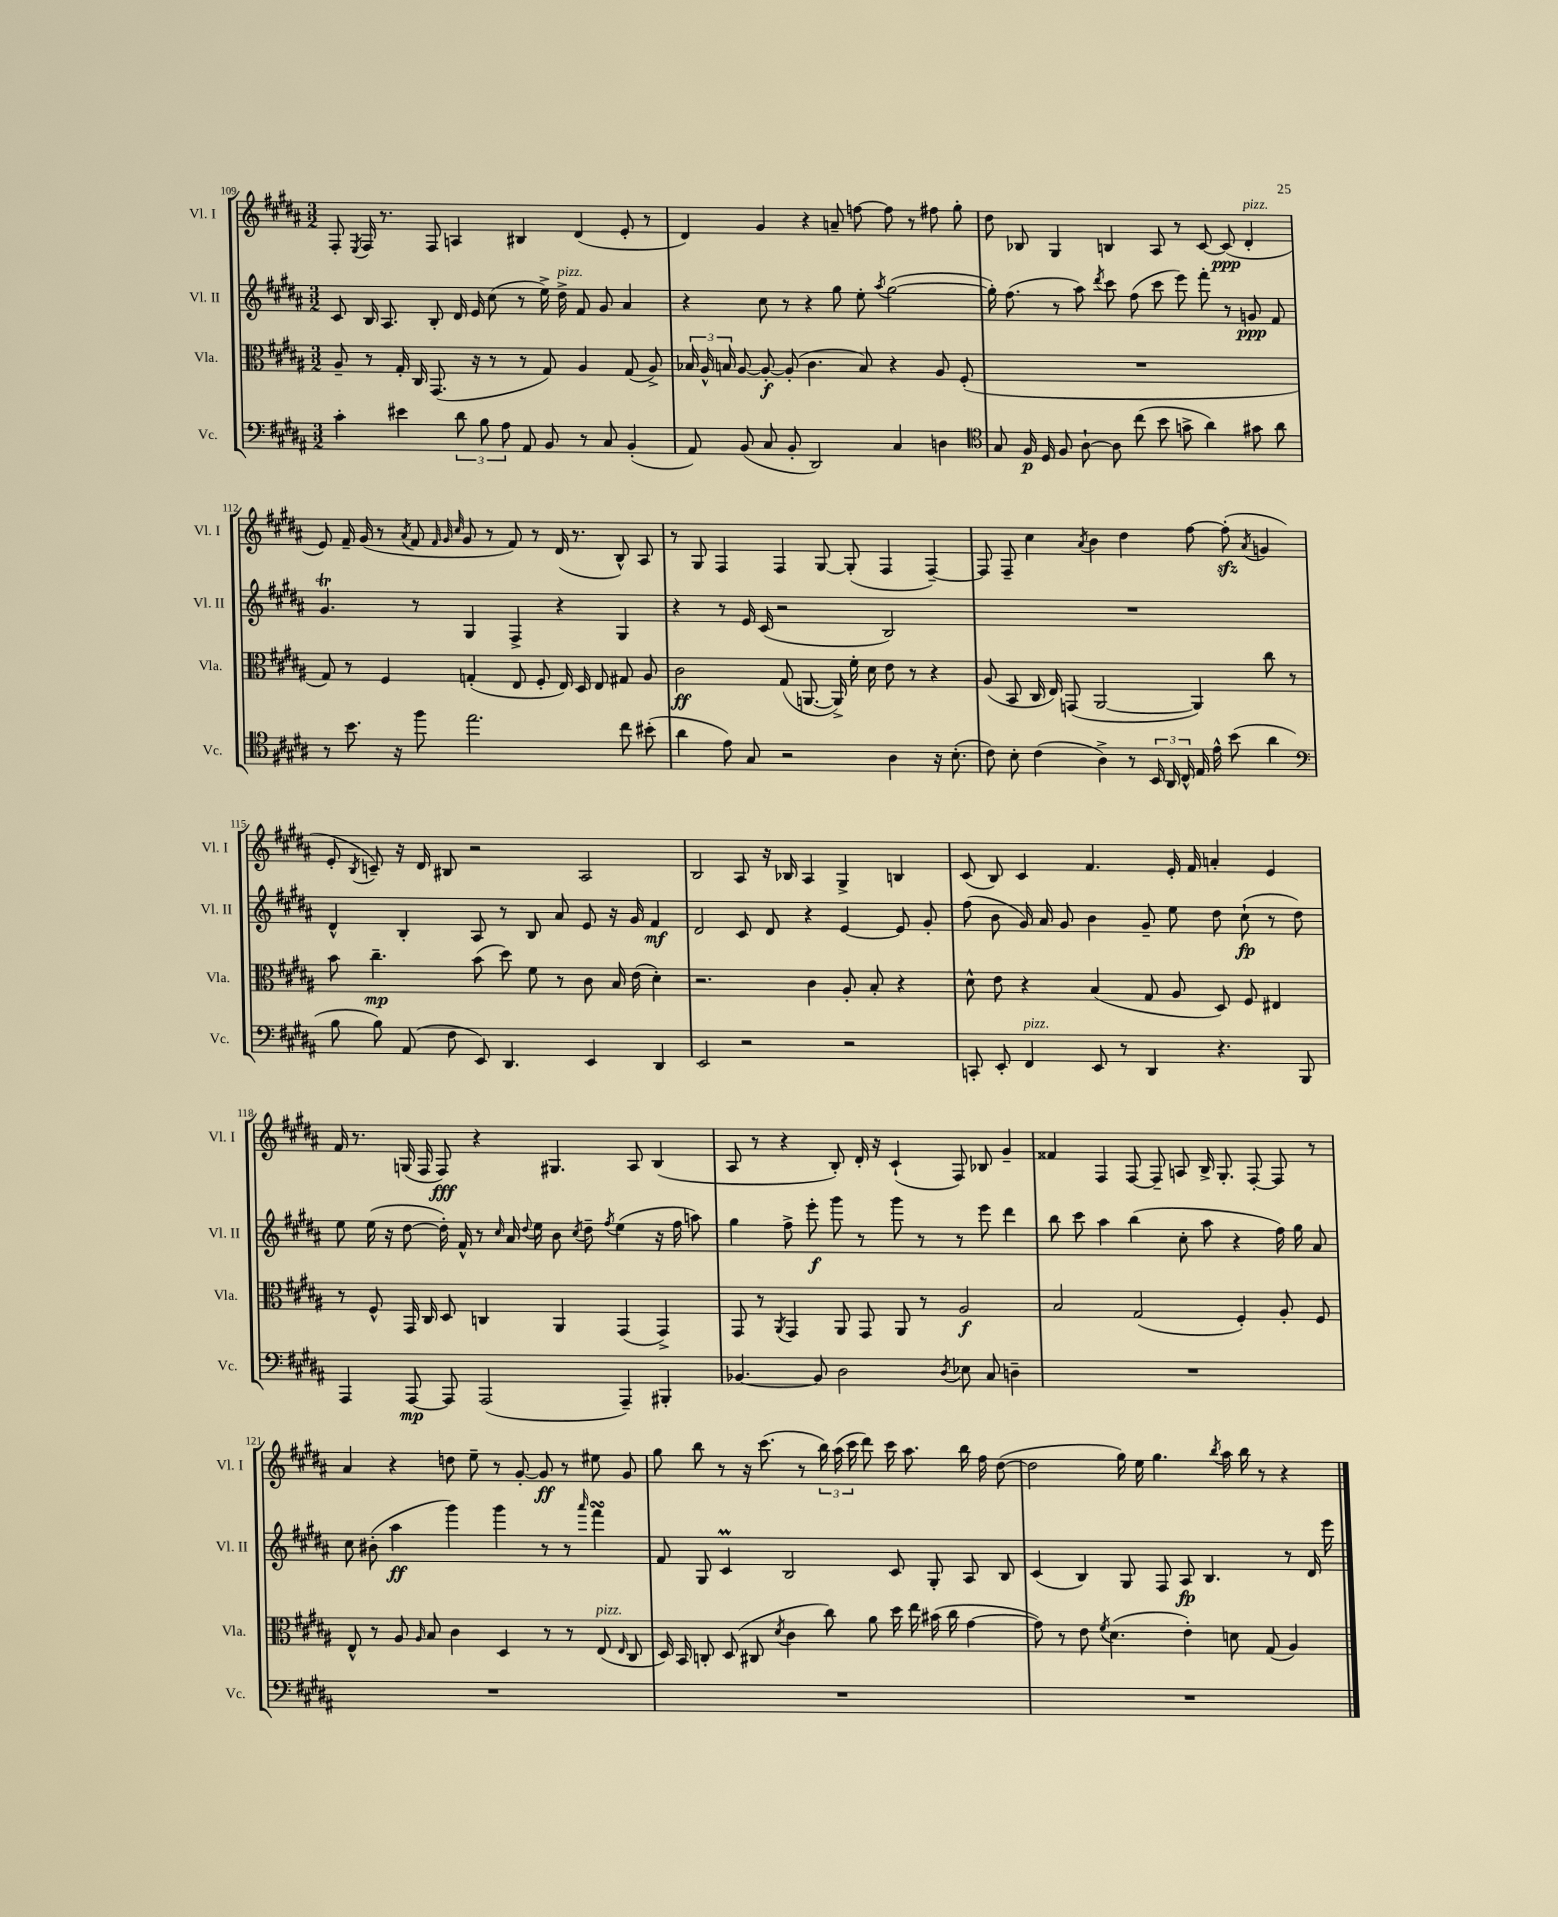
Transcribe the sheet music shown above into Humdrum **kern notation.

**kern	**kern	**kern	**kern
*staff4	*staff3	*staff2	*staff1
*clefF4	*clefC3	*clefG2	*clefG2
*k[f#c#g#d#a#]	*k[f#c#g#d#a#]	*k[f#c#g#d#a#]	*k[f#c#g#d#a#]
*M3/2	*M3/2	*M3/2	*M3/2
4c#'	8A#~	8c#	8F#'
.	.	.	8qE
.	8r	16B	16F#
.	.	8.A#	8.r
4e#	16G#'	.	.
.	16C#	.	.
.	(8.GG#	8B'	8F#
12d#	.	16d#	4A
.	16r	16e	.
12B	.	.	.
.	8r	(8cc#	.
12A#	.	.	.
8AA#	8r	8r	4B#
8BB	8G#)	16ee^)	.
.	.	16dd#^	.
8r	4A#	8f#	(4d#
8C#	.	8g#	.
(4BB'	(8G#	4a#	8e'
.	8A#^)	.	8r
=	=	=	=
8AA#)	24B-	4r	4d#)
.	24A#^^	.	.
.	24B	.	.
(8BB	[8A#	.	.
8C#	8A#'_	8cc#	4g#
8BB'	(8A#']	8r	.
2DD#)	4.c#	4r	4r
.	.	8gg#	8a~
.	8B)	8ee'	[8ff
.	.	8qaa#	.
4C#	4r	([2gg#	8ff]
.	.	.	8r
4D	8A#	.	8ff#
.	(8F#'	.	8gg#'
=	=	=	=
*clefC4	*	*	*
8G#	1.r	16gg#'])	8dd#
.	.	(8.ff#	.
16F#	.	.	8B-
16D#	.	.	.
8F#	.	8r	4G#
[8A#`	.	8aa#)	.
.	.	8qddd#	.
8A#]	.	8ccc#	4B
(8cc#	.	(8ff#	.
8b	.	8ccc#	8A#
8g^	.	8eee)	8r
4a#)	.	8fff#'	[8c#
.	.	8r	(8c#]
8g#	.	8g	4d#'
8a#	.	8f#	.
=	=	=	=
8r	8G#)	4.g#	8e)
8.b	8r	.	16f#~
.	.	.	(16g#
.	4F#	.	8r
16r	.	.	.
.	.	.	8qa#
8ff#	.	8r	8f#
.	.	.	32qqf#
.	.	.	32qqg#
.	.	.	32qqcc#
2.ee	(4G'	4G#	8g#
.	.	.	8r
.	8E	4F#^	8f#)
.	8F#'	.	8r
.	16E)	4r	(16d#
.	16D#	.	8.r
.	8E	.	.
8cc#	8G#	4G#	8B^^)
(8b#'	8A#	.	8A#
=	=	=	=
4a#	2c#	4r	8r
.	.	.	8G#
8e)	.	8r	4F#
8G#	.	16e	.
.	.	(16c#	.
2r	(8G#	2r	4F#
.	[8.AA	.	.
.	.	.	[8G#
.	16AA^])	.	.
.	16f#'	.	(8G#']
.	16d#	.	.
4A#	8e	2B)	4F#
.	8r	.	.
16r	4r	.	[4F#~)
(8.B'	.	.	.
=	=	=	=
8c#)	(8A#	1.r	8F#]
8B'	8BB	.	8F#~
(4c#	16C#	.	4cc#
.	16E)	.	.
.	(8GG	.	.
.	.	.	8qa#
4A#^)	[2AA#	.	4b
8r	.	.	4dd#
24BB	.	.	.
24AA#	.	.	.
24C#^^	.	.	.
16E	4AA#])	.	[8ff#
16e^^	.	.	.
(8b	.	.	(8ff#']
.	.	.	8qa#
4a#	8cc#	.	4g
.	8r	.	.
=	=	=	=
*clefF4	*	*	*
8B	8b	4d#^^	8e'
.	.	.	8qB
8B)	4.cc#~	.	8c~)
(8AA#	.	4B'	16r
.	.	.	16d#
8F#	.	.	8B#
8EE)	(8b	8A#	2r
4.DD#	8dd#)	8r	.
.	8f#	8B	.
.	8r	8a#	.
4EE	8c#	8e	2A#
.	16B	16r	.
.	(16e	16g#	.
4DD#	4d#')	4f#	.
=	=	=	=
2EE	2.r	2d#	2B
2r	.	8c#	8A#
.	.	8d#	16r
.	.	.	16B-
.	4c#	4r	4A#
2r	8A#'	[4e	4G#^
.	8B'	.	.
.	4r	8e]	4B
.	.	8g#'	.
=	=	=	=
8CC'	8d#^^	(8ff#	(8c#
8EE'	8e	8b	8B)
4FF#	4r	16g#)	4c#
.	.	16a#	.
.	.	8g#	.
8EE	(4B	4b	4.f#
8r	.	.	.
4DD#	8G#	8g#~	.
.	8A#	8ee	16e'
.	.	.	16f#
4.r	8D#)	8dd#	4a'
.	8F#	(8cc#`	.
.	4E#	8r	4e
8BBB	.	8dd#)	.
=	=	=	=
4AAA#	8r	8ee	16f#
.	.	.	8.r
.	8F#^^	(16ee	.
.	.	16r	.
[8AAA#	16GG#	[8dd#	(16G
.	16C#	.	16F#
8AAA#]	8D#	16dd#'])	8F#)
.	.	16f#^^	.
(2AAA#	4C	8r	4r
.	.	16qqcc#	.
.	.	16a#	.
.	.	8qqdd#	.
.	.	16ee	.
.	4AA#	8b	4.G#
.	.	8qcc#	.
.	.	8dd#~	.
.	.	8qff#	.
4AAA#~)	(4GG#	(4ee	.
.	.	.	8A#
4BBB#'	4GG#^)	16r	(4B
.	.	16ff#	.
.	.	8aa)	.
=	=	=	=
[4.BB-	8GG#	4gg#	8A#
.	8r	.	8r
.	8qAA#	.	.
.	4GG#	8ff#^	4r
8BB-]	.	8eee'	.
2D#	8AA#	8ggg#	8B')
.	8GG#	8r	16d#'
.	.	.	16r
.	8AA#	8ggg#	(4c#`
.	8r	8r	.
8qD#	.	.	.
8E-	2A#	8r	8F#)
8C#	.	8eee	8B-
4D~	.	4ddd#	4g#~
=	=	=	=
1.r	2B	8bb	4f##
.	.	8ccc#	.
.	.	4aa#	4F#
.	(2G#	(4bb	[8F#
.	.	.	8F#~]
.	.	8cc#'	8A
.	.	8aa#	16B^
.	.	.	8.G#'
.	4F#')	4r	.
.	.	.	[8F#'
.	8A#'	16ff#)	8F#]
.	.	16gg#	.
.	8F#	8a#	8r
=	=	=	=
1.r	8E^^	8cc#	4a#
.	8r	(8b#'	.
.	8A#	4aa#	4r
.	16qqA#	.	.
.	8B	.	.
.	4c#	4ggg#)	8dd
.	.	.	8ee~
.	4D#	4ggg#	8r
.	.	.	[8g#'
.	8r	8r	8g#]
.	8r	8r	8r
.	.	16qqaaa#	.
.	(8E	4fff#	8ee#
.	16qqE	.	.
.	8C#	.	8g#
=	=	=	=
1.r	16D#)	8f#	8gg#
.	16BB	.	.
.	8C'	8G#	8bb
.	(8D#	4c#	8r
.	8C#	.	16r
.	.	.	(8.ccc#
.	8qd#	.	.
.	4c#	2B	.
.	.	.	8r
.	8cc#)	.	24bb)
.	.	.	(24aa#
.	.	.	24ccc#
.	8a#	.	8ddd#)
.	16dd#	8c#	16ccc#
.	16ee	.	8.aa#
.	(16b#	8G#'	.
.	16cc#	.	.
.	[4g#	8A#	16bb
.	.	.	16ff#
.	.	8B	([8dd#
=	=	=	=
1.r	8g#])	(4c#	2dd#]
.	8r	.	.
.	8e	4B)	.
.	8qf#	.	.
.	(4.d#	.	.
.	.	8G#	16gg#)
.	.	.	16ee
.	.	8F#	4.gg#
.	4e')	8A#	.
.	.	4.B	.
.	.	.	8qbb
.	8d	.	16aa#
.	.	.	16bb
.	(8G#	.	8r
.	4A#)	8r	4r
.	.	16d#	.
.	.	16eee	.
==	==	==	==
*-	*-	*-	*-
